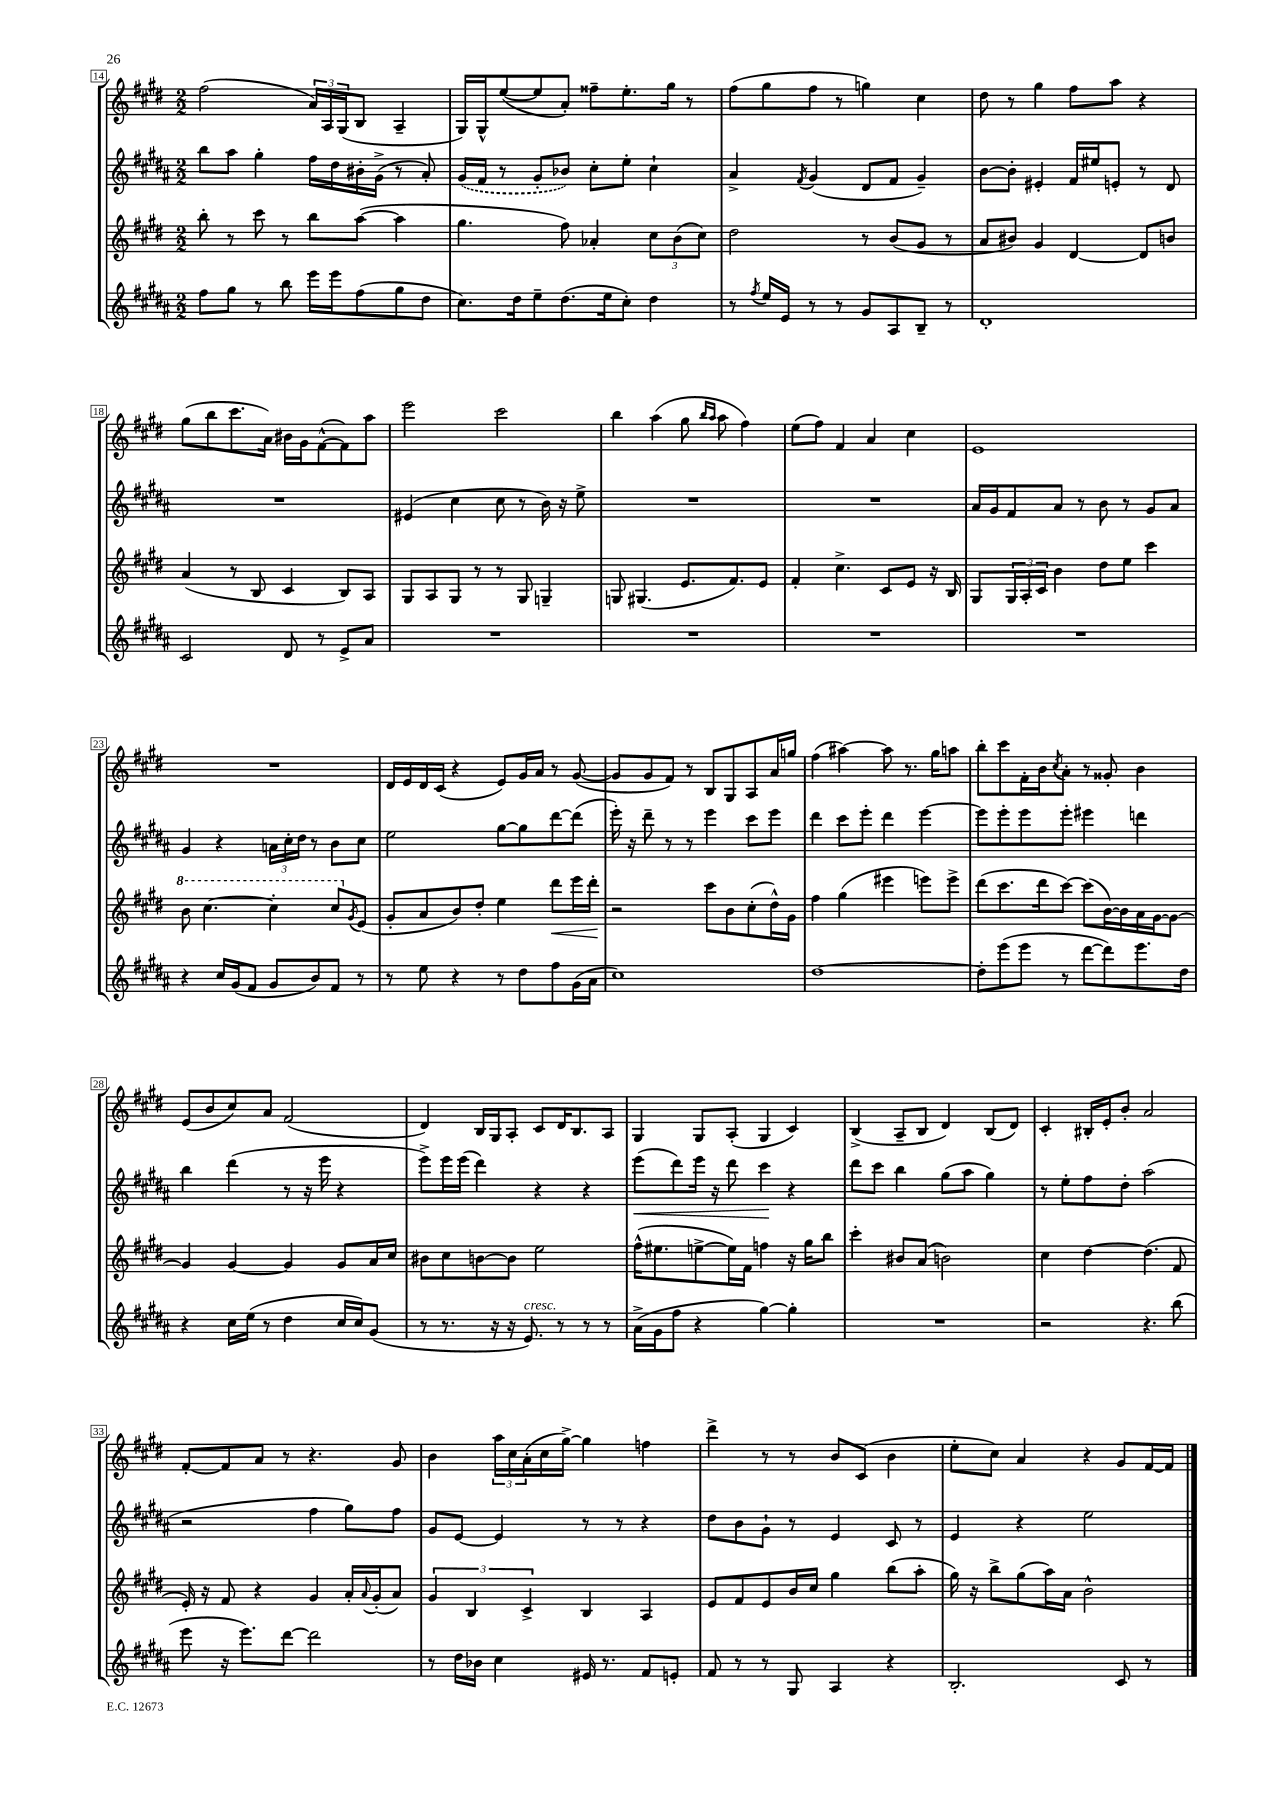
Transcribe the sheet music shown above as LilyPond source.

<<
\new StaffGroup <<
\new Staff = "s0" {
    \clef treble \key e \major \numericTimeSignature \time 2/2
    fis''2( \tuplet 3/2 { a'16) a16 gis16( } b8 a4-- |
    gis16) gis16-^ e''8~( e''8 a'8-.) fisis''8-- e''8.-. gis''16 r8 |
    fis''8( gis''8 fis''8 r8 g''4) cis''4 |
    dis''8 r8 gis''4 fis''8 a''8 r4 |
    gis''8( b''8 cis'''8. a'16) bis'16 gis'16 fis'8~-^( fis'8) a''8 |
    e'''2 cis'''2 |
    b''4 a''4( gis''8 \grace { b''16 a''16 } a''8 fis''4) |
    e''8( fis''8) fis'4 a'4 cis''4 |
    e'1 |
    R1 |
    dis'16 e'16 dis'16 cis'16( r4 e'8) gis'16 a'16 r8 gis'8~( |
    gis'8 gis'8 fis'8) r8 b8 gis8 a8 a'16 g''16 |
    fis''4( ais''4~) ais''8 r8. gis''16 a''8 |
    b''8-. cis'''8 fis'16-. b'16 \acciaccatura { cis''8 } a'8-. r8 gisis'8-. b'4 |
    e'8( b'8 cis''8) a'8 fis'2( |
    dis'4) b16 gis16 a8-. cis'8 dis'16 b8. a8 |
    gis4 gis8 a8-.( gis4 cis'4) |
    b4->( a8-- b8 dis'4) b8( dis'8) |
    cis'4-. bis16-. e'16-. b'8-. a'2 |
    fis'8~-. fis'8 a'8 r8 r4. gis'8 |
    b'4 \tuplet 3/2 { a''16 cis''16 a'16-.( } cis''16 gis''16~->) gis''4 f''4 |
    dis'''4-> r8 r8 b'8 cis'8( b'4 |
    e''8-. cis''8) a'4 r4 gis'8 fis'16~ fis'16 \bar "|." |
}
\new Staff = "s1" {
    \clef treble \key b \major \numericTimeSignature \time 2/2
    b''8 ais''8 gis''4-. fis''16 dis''16 bis'16-. gis'16->( r8 ais'8-.) |
    \once \slurDashed gis'16( fis'16 r8 gis'8-. bes'8) cis''8-. e''8-. cis''4-! |
    ais'4-> \acciaccatura { fis'8 } gis'4( dis'8 fis'8 gis'4--) |
    b'8~ b'8-. eis'4-. fis'16 eis''16 e'8-. r8 dis'8 |
    R1 |
    eis'4( cis''4 cis''8 r8 b'16) r16 e''8-> |
    R1 |
    R1 |
    ais'16 gis'16 fis'8 ais'8 r8 b'8 r8 gis'8 ais'8 |
    gis'4 r4 \tuplet 3/2 { a'16 cis''16-. dis''16 } r8 b'8 cis''8 |
    e''2 gis''8~ gis''8 dis'''8~ dis'''8( |
    e'''16-.) r16 dis'''8-- r8 r8 e'''4 cis'''8 e'''8 |
    dis'''4 cis'''8 e'''8-. dis'''4 e'''4~ |
    e'''8 e'''8-. e'''8 e'''8-. eis'''4 d'''4 |
    b''4 dis'''4( r8 r16 e'''16 r4 |
    e'''8->) e'''16 e'''16( dis'''4) r4 r4 |
    e'''8\<( dis'''8) e'''16 r16 dis'''8 cis'''4\! r4 |
    dis'''8 cis'''8 b''4 gis''8( ais''8 gis''4) |
    r8 e''8-. fis''8 dis''8-. ais''2( |
    r2 fis''4 gis''8) fis''8 |
    gis'8 e'8~ e'4 r8 r8 r4 |
    dis''8 b'8 gis'8-! r8 e'4 cis'8 r8 |
    e'4 r4 e''2 \bar "|." |
}
\new Staff = "s2" {
    \clef treble \key e \major \numericTimeSignature \time 2/2
    b''8-. r8 cis'''8 r8 b''8 a''8~( a''4 |
    gis''4. fis''8) aes'4-. \tuplet 3/2 { cis''8 b'8( cis''8) } |
    dis''2 r8 b'8( gis'8 r8 |
    a'8 bis'8) gis'4 dis'4~ dis'8 b'8 |
    a'4( r8 b8 cis'4 b8) a8 |
    gis8 a8 gis8 r8 r8 gis8 g4-- |
    g8 gis4.( e'8. fis'8.) e'8 |
    fis'4-. cis''4.-> cis'8 e'8 r16 b16 |
    gis8 \tuplet 3/2 { gis16 a16-. cis'16 } b'4 dis''8 e''8 cis'''4 |
    \ottava #1 b''8 cis'''4.~ cis'''4-. cis'''8 \ottava #0 \acciaccatura { gis'8 } e'8( |
    gis'8-. a'8 b'8) dis''8-. e''4 dis'''8\< e'''16 dis'''16-.\! |
    r2 cis'''8 b'8 cis''8-.( dis''16-^) gis'16 |
    fis''4 gis''4( eis'''4 e'''8) e'''8-> |
    dis'''8( cis'''8. dis'''16 cis'''8~) cis'''8( b'16~) b'16 a'16 gis'16~ gis'8~ |
    gis'4 gis'4~ gis'4 gis'8 a'16 cis''16 |
    bis'8 cis''8 b'8~ b'8 e''2 |
    fis''16-^( eis''8. e''8~-> e''16) fis'16 f''4 r16 gis''16 b''8 |
    cis'''4-. bis'8 a'8( b'2) |
    cis''4 dis''4~ dis''4.( fis'8 |
    e'16-.) r16 fis'8 r4 gis'4 a'16-. \appoggiatura { a'8 } gis'16-.( a'8) |
    \tuplet 3/2 { gis'4 b4 cis'4-> } b4 a4 |
    e'8 fis'8 e'8 b'16 cis''16 gis''4 b''8( a''8-. |
    gis''16) r16 b''8-> gis''8( a''16) a'16 b'2-^ \bar "|." |
}
\new Staff = "s3" {
    \clef treble \key b \major \numericTimeSignature \time 2/2
    fis''8 gis''8 r8 b''8 e'''16 e'''16 fis''8( gis''8 dis''8 |
    cis''8.) dis''16 e''8-- dis''8.( e''16 cis''8-.) dis''4 |
    r8 \acciaccatura { fis''8 } e''16 e'16 r8 r8 gis'8 ais8 b8-- r8 |
    dis'1-. |
    cis'2 dis'8 r8 e'8-> ais'8 |
    R1 |
    R1 |
    R1 |
    R1 |
    r4 cis''16 gis'16( fis'8 gis'8 b'8) fis'8 r8 |
    r8 e''8 r4 r8 dis''8 fis''8 gis'16( ais'16 |
    cis''1) |
    dis''1~ |
    dis''8-. e'''8( e'''8 r8 dis'''8~ dis'''8) e'''8. dis''16 |
    r4 cis''16 e''16( r8 dis''4 cis''16 cis''16) gis'8( |
    r8 r8. r16 r16 e'8.^\markup { \italic "cresc." }) r8 r8 r8 |
    ais'16->( gis'16 fis''8 r4 gis''4~) gis''4-. |
    R1 |
    r2 r4. b''8( |
    e'''8 r16 e'''8.) dis'''8~ dis'''2 |
    r8 dis''16 bes'16 cis''4 eis'16 r8. fis'8 e'8-. |
    fis'8 r8 r8 gis8 ais4 r4 |
    b2.-. cis'8 r8 \bar "|." |
}
>>
>>
\layout { \context { \Score currentBarNumber = #14 \override BarNumber.stencil = #(make-stencil-boxer 0.1 0.3 ly:text-interface::print) } }
